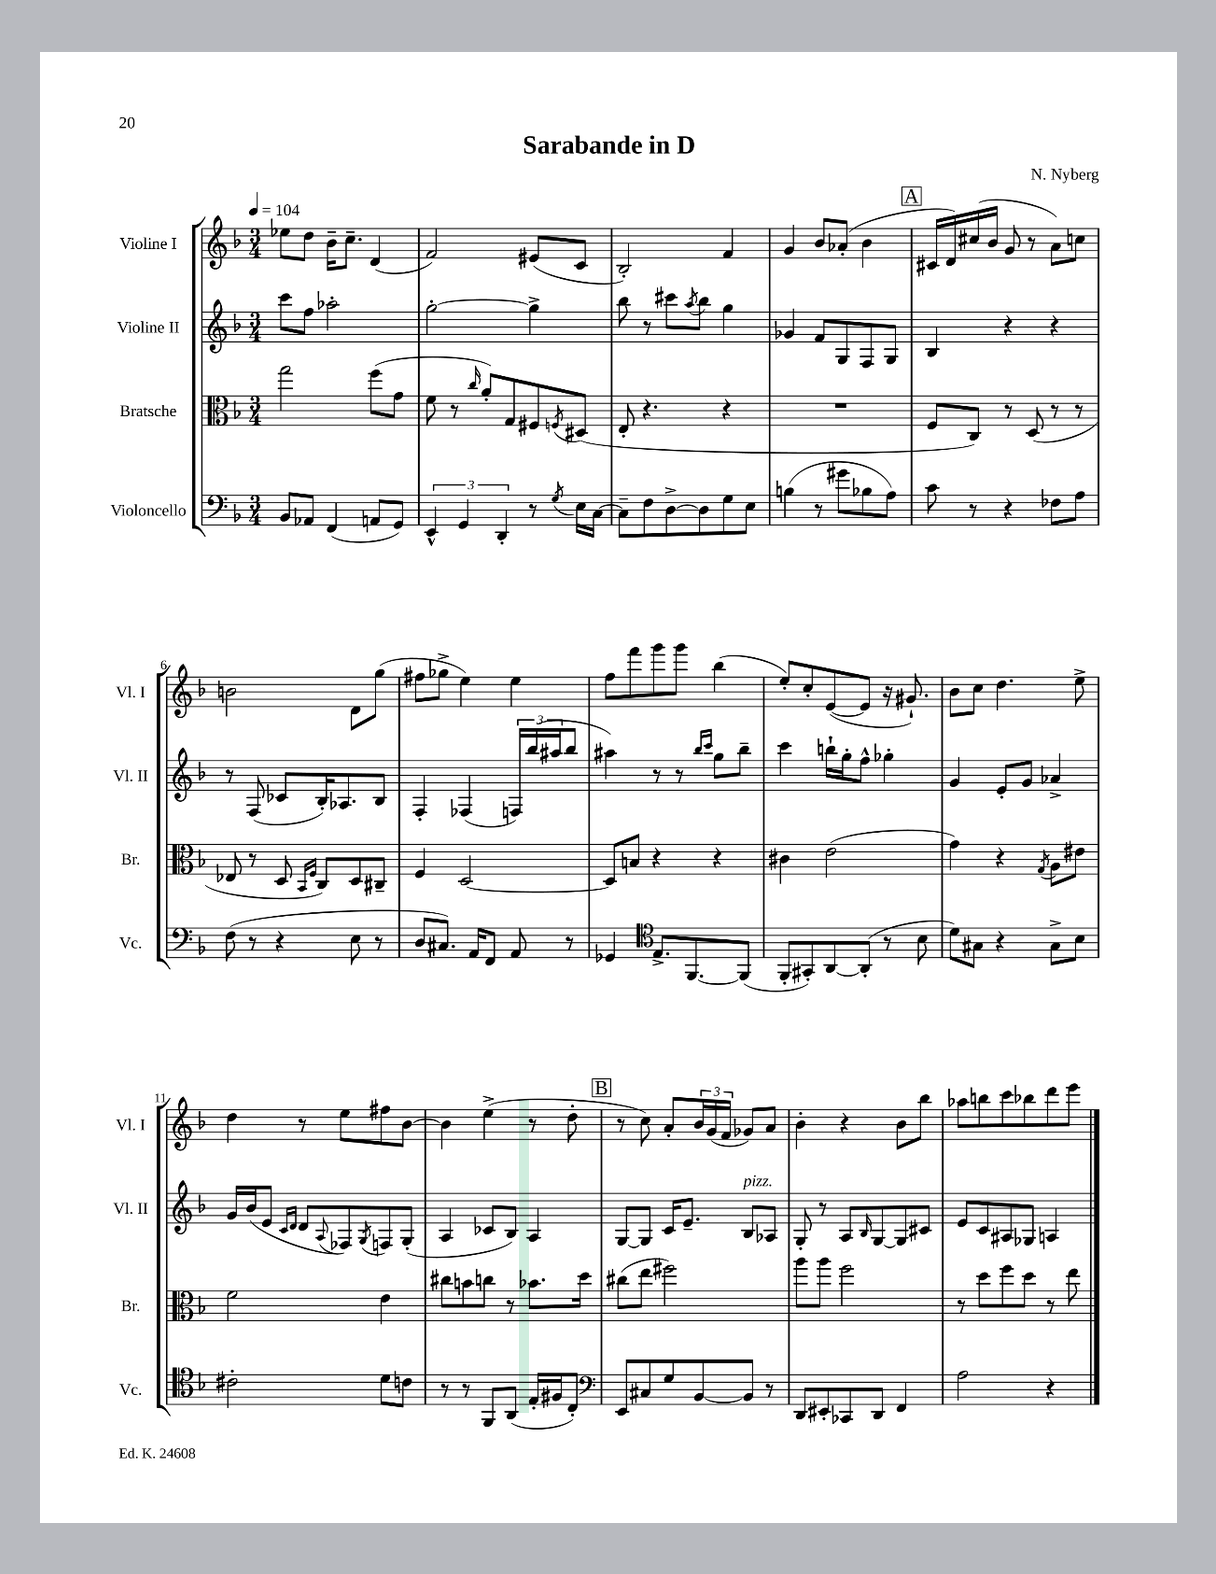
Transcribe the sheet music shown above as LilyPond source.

\header { title = "Sarabande in D" composer = "N. Nyberg" }
<<
\new StaffGroup <<
\new Staff = "s0" \with { instrumentName = "Violine I" shortInstrumentName = "Vl. I" } {
    \clef treble \key f \major \numericTimeSignature \time 3/4 \tempo 4 = 104
    ees''8 d''8 bes'16-- c''8.-- d'4( |
    f'2) eis'8( c'8 |
    bes2-.) f'4 |
    g'4 bes'8 aes'8-.( bes'4 |
    \mark \markup { \box "A" } cis'16 d'16) cis''16( bes'16 g'8 r8 a'8) c''8 |
    b'2 d'8 g''8( |
    fis''8 ges''8-> e''4) e''4 |
    f''8 f'''8 g'''8 g'''8 bes''4( |
    e''8-.) c''8-. e'8~( e'8 r16 gis'8.-!) |
    bes'8 c''8 d''4. e''8-> |
    d''4 r8 e''8 fis''8 bes'8~ |
    bes'4 e''4->( r8 d''8-. |
    \mark \markup { \box "B" } r8 c''8) a'8-. \tuplet 3/2 { bes'16 g'16( f'16 } ges'8) a'8 |
    bes'4-. r4 bes'8 bes''8 |
    aes''8 b''8 c'''8 bes''8 d'''8 e'''8 \bar "|." |
}
\new Staff = "s1" \with { instrumentName = "Violine II" shortInstrumentName = "Vl. II" } {
    \clef treble \key f \major \numericTimeSignature \time 3/4
    c'''8 f''8 aes''2-. |
    g''2~-. g''4-> |
    bes''8 r8 cis'''8 \acciaccatura { a''8 } bes''8 g''4 |
    ges'4 f'8 g8 f8 g8 |
    \mark \markup { \box "A" } bes4 r4 r4 |
    r8 f8( ces'8 bes16-.) aes8. bes8 |
    f4-. fes4( \tuplet 3/2 { f16) bes''16( ais''16 } bes''8 |
    ais''4) r8 r8 \grace { bes''16 c'''16 } g''8 bes''8-- |
    c'''4 b''16-! g''16-. f''8-^ ges''4-. |
    g'4 e'8-. g'8 aes'4-> |
    g'16 bes'16( e'8 \grace { c'16 d'16 } d'8 \appoggiatura { a8 } fes8) \acciaccatura { g8 } f8 g8-.( |
    a4 ces'8 bes8) a4 |
    \mark \markup { \box "B" } g8~ g8 c'16 e'8.-- bes8^\markup { \italic "pizz." } aes8 |
    g8-. r8 a8 \grace { bes16 } g8~ g8 cis'8 |
    e'8 c'8 ais8 ges8 a4 \bar "|." |
}
\new Staff = "s2" \with { instrumentName = "Bratsche" shortInstrumentName = "Br." } {
    \clef alto \key f \major \numericTimeSignature \time 3/4
    g''2 f''8( g'8 |
    f'8 r8 \grace { c''16 } a'8-.) g8 fis8 \acciaccatura { f8 } dis8( |
    e8-. r4. r4 |
    R2. |
    \mark \markup { \box "A" } f8 c8) r8 d8( r8 r8 |
    ees8 r8 d8 \grace { bes,16 f16 } c8) d8 cis8-- |
    f4 d2~ |
    d8 b8 r4 r4 |
    cis'4 e'2( |
    g'4) r4 \acciaccatura { g8 } a8 eis'8 |
    f'2 e'4 |
    cis''8 b'8 c''8 r8 bes'8. d''16 |
    \mark \markup { \box "B" } cis''8( e''8 fis''2) |
    a''8 a''8 f''2 |
    r8 d''8 f''8 d''8 r8 e''8 \bar "|." |
}
\new Staff = "s3" \with { instrumentName = "Violoncello" shortInstrumentName = "Vc." } {
    \clef bass \key f \major \numericTimeSignature \time 3/4
    bes,8 aes,8 f,4( a,8 g,8) |
    \tuplet 3/2 { e,4-^ g,4 d,4-. } r8 \acciaccatura { g8 } e16 c16~ |
    c8-- f8 d8~-> d8 g8 e8 |
    b4( r8 gis'8 bes8 a8) |
    \mark \markup { \box "A" } c'8 r8 r4 fes8 a8 |
    f8( r8 r4 e8 r8 |
    d8 cis8.) a,16 f,8 a,8 r8 |
    ges,4 \clef tenor e8.-> f,8.~ f,8( |
    f,8-. gis,8-.) a,8~ a,8-.( r8 bes8 |
    d'8) gis8 r4 gis8-> bes8 |
    cis'2-. d'8 c'8 |
    r8 r8 f,8 a,8( e16-. fis16 c8-.) |
    \mark \markup { \box "B" } \clef bass e,8 cis8 g8 bes,8~ bes,8 r8 |
    d,8 eis,8-. ces,8 d,8 f,4 |
    a2 r4 \bar "|." |
}
>>
>>
